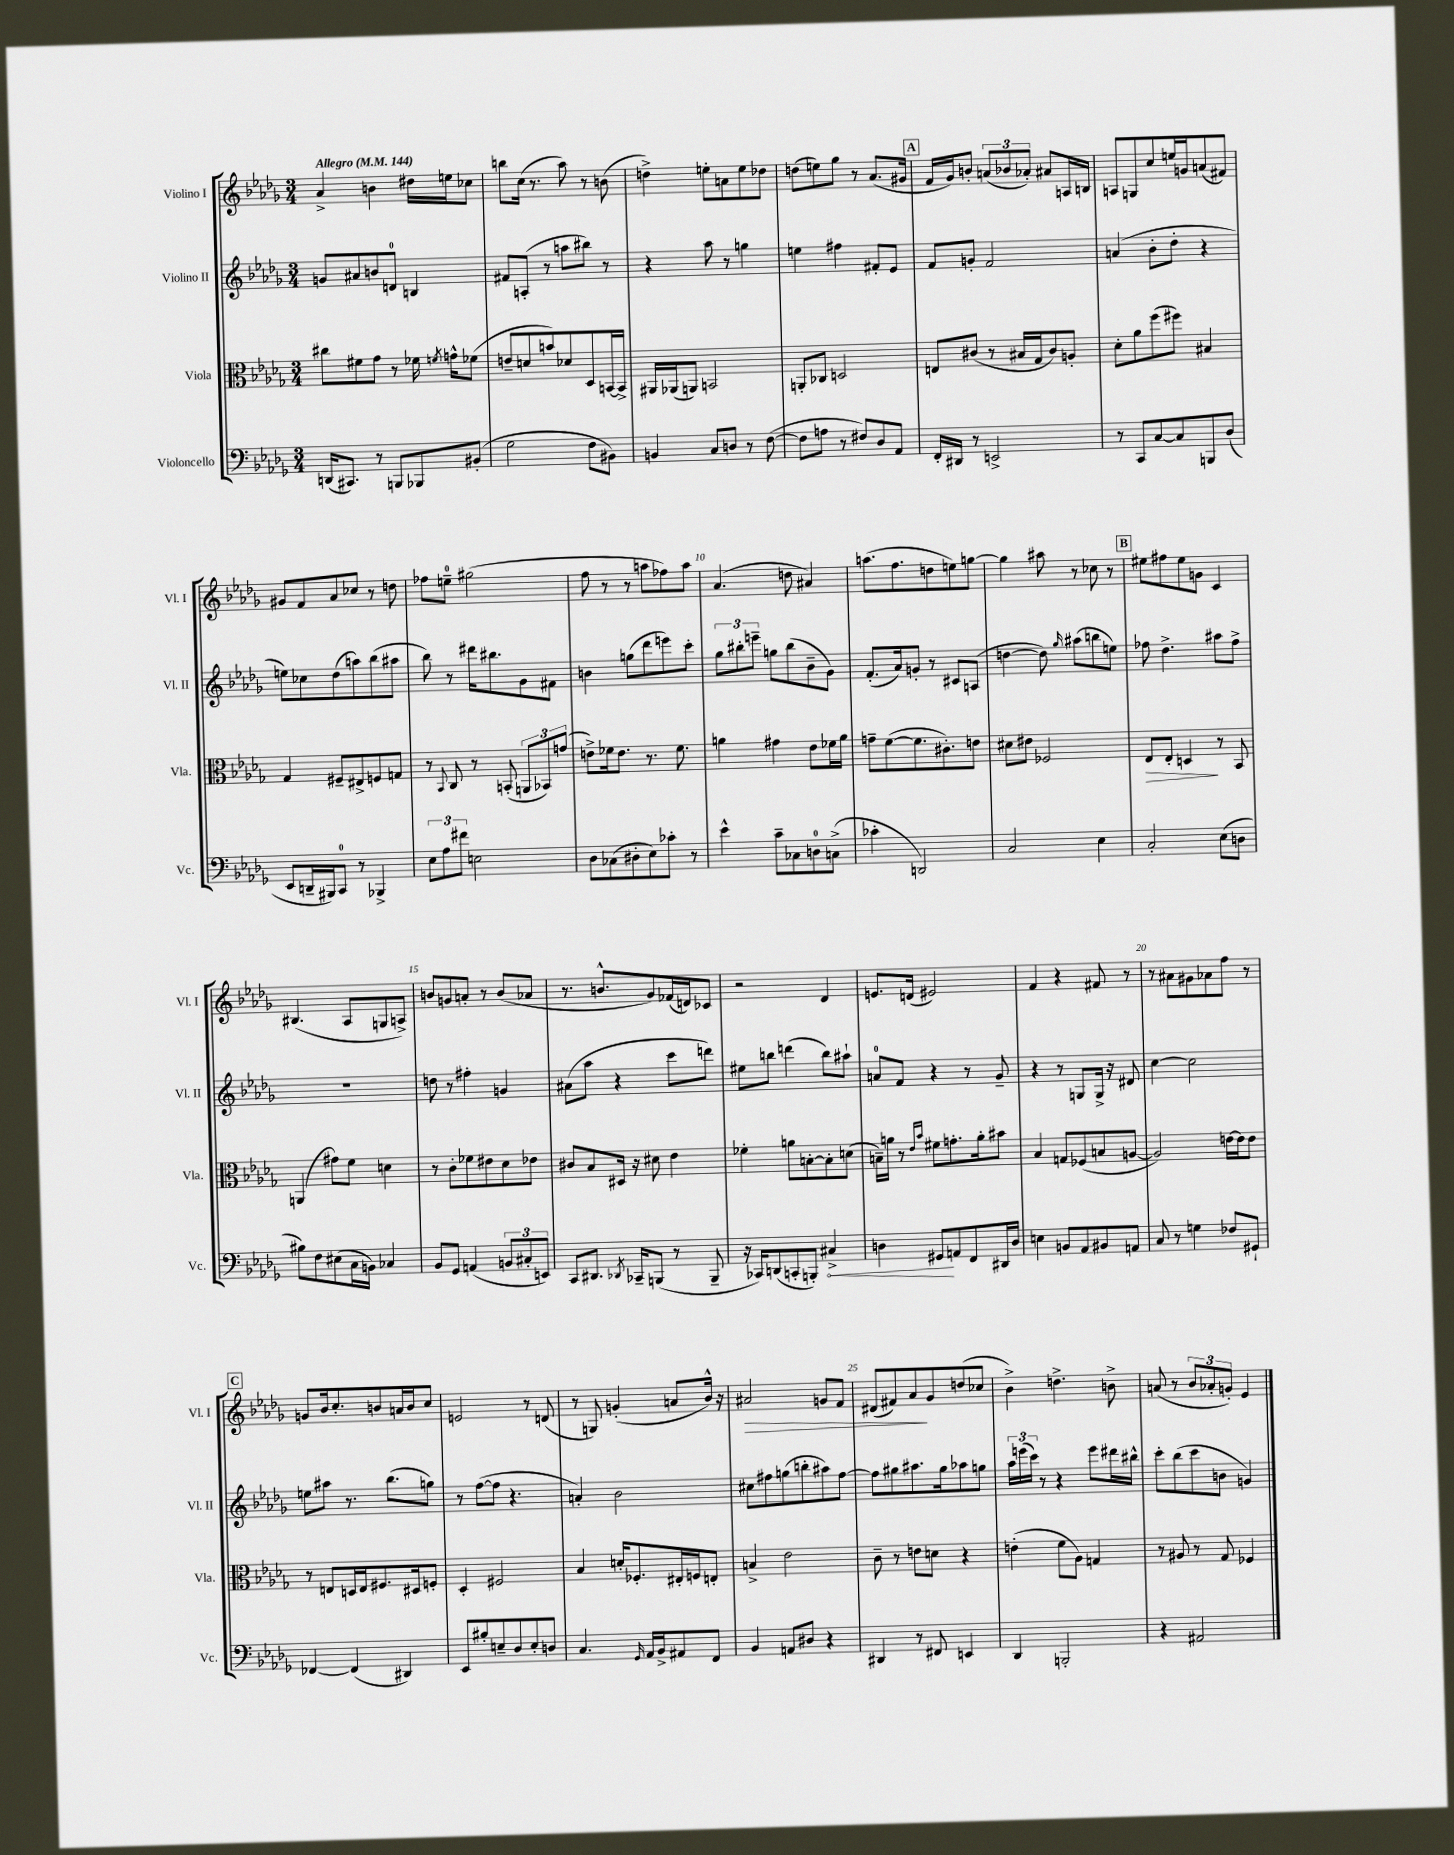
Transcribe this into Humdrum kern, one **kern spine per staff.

**kern	**dynam	**kern	**dynam	**kern	**kern	**dynam
*part4	*part4	*part3	*part3	*part2	*part1	*part1
*staff4	*staff4	*staff3	*staff3	*staff2	*staff1	*staff1
*I"Violoncello	*	*I"Viola	*	*I"Violino II	*I"Violino I	*
*I'Vc.	*	*I'Vla.	*	*I'Vl. II	*I'Vl. I	*
*clefF4	*	*clefC3	*	*clefG2	*clefG2	*
*k[b-e-a-d-g-]	*	*k[b-e-a-d-g-]	*	*k[b-e-a-d-g-]	*k[b-e-a-d-g-]	*
*M3/4	*	*M3/4	*	*M3/4	*M3/4	*
*MM144	*	*MM144	*	*MM144	*MM144	*
=1	=1	=1	=1	=1	=1	=1
!	!	!	!	!	!LO:TX:a:B:t=Allegro	!
(16DDn/KL	.	8cc#X\L	.	8gn/L	4a-^/	.
8.CC#X/J)	.	.	.	.	.	.
.	.	8f#X\	.	8a#X/	.	.
8r	.	8g-\J	.	8bn/	4bn\	.
8BBBn/L	.	8r	.	8dn/J	.	.
8BBB-X/	.	16f-X\	.	4Bn/	16dd#X\LL	.
.	.	8qfn/	.	.	.	.
.	.	16gn^^\KL	.	.	16een\J	.
(8BB#X'/J	.	(8f-X\J	.	.	8cc-X\J	.
=2	=2	=2	=2	=2	=2	=2
2G-\	.	8en~/L	.	8f#X/L	8bbn\L	.
.	.	8dn/	.	(8An'/J	(16cc\Jk	.
.	.	.	.	.	8.r	.
.	.	8bn/)	.	8r	.	.
.	.	8d-X/	.	8aan\L	8aa-\)	.
8F\L	.	8D-/	.	8bb#X\J)	8r	.
8BB#X\J)	.	[16BBn/L	.	8r	(8bn\	.
.	.	16BB^/JJ]	.	.	.	.
=3	=3	=3	=3	=3	=3	=3
4BBn/	.	16AA#X/LL	.	4r	4ddn^\)	.
.	.	(16AA-X/J	.	.	.	.
.	.	8AAn/J)	.	.	.	.
8C/L	.	2BBn/	.	8aa-\	8een'\L	.
8Dn/J	.	.	.	8r	8an\	.
8r	.	.	.	4ggn\	8ee\	.
([8F\	.	.	.	.	8dd-X\J	.
=4	=4	=4	=4	=4	=4	=4
8F\L]	.	8AAn'/L	.	4een\	(8ddn\L	.
8An\J	.	8C-X/J	.	.	8een\)	.
8r	.	2Dn/	.	4ff#X\	8gg-\J	.
8F#X/L)	.	.	.	.	8r	.
8D-/	.	.	.	8f#X'/L	(8.a-/L	.
8AA-/J	.	.	.	8e-/J	.	.
.	.	.	.	.	16g#X/Jk	.
!!LO:REH:place=s1:t=A
=5	=5	=5	=5	=5	=5	=5
16FF'/LL	.	8En/L	.	8f/L	16f/LL	.
16DD#X/JJ	.	.	.	.	16g-/J)	.
8r	.	(8c#X/J	.	8gn'/J	8bn'/J	.
2EEn^/	.	8r	.	2f/	(12an/L	.
.	.	.	.	.	12b-X/	.
.	.	16B#X/LL	.	.	.	.
.	.	.	.	.	12a-X'/J)	.
.	.	16G-/J	.	.	.	.
.	.	8c#/)	.	.	8a#X/L	.
.	.	8An'/J	.	.	16An/L	.
.	.	.	.	.	16Bn/JJ	.
=6	=6	=6	=6	=6	=6	=6
8r	.	8d-'\L	.	(4an/	8An/L	.
8CC/L	.	8a-\	.	.	8Gn/	.
[8C/	.	(8ff\	.	8b-'\L	8cc/	.
8C/]	.	8ff#X\J)	.	8dd-'\J	16een/L	.
.	.	.	.	.	16gn/J	.
8BBBn/	.	4B#X/	.	4r	(8an/	.
(8D-/J	.	.	.	.	8f#X/J)	.
!!LO:LB:g=z
=7	=7	=7	=7	=7	=7	=7
8EE-/L	.	4G-/	.	8een\L)	8g#X/L	.
16DDn~/L	.	.	.	8cc-X\	8f/	.
16BBB#X/J)	.	.	.	.	.	.
8CC/J	.	8F#X~/L	.	(8dd-\	8a-/	.
8r	.	8E#X^/	.	8aan\)	8cc-X/J	.
4BBB-X^/	.	8Fn/	.	(8bb-\	8r	.
.	.	8Gn/J	.	8aa#X\J	8ddn\	.
=8	=8	=8	=8	=8	=8	=8
12E-\L	.	8r	.	8bb-\)	8ff-X\L	.
12A-\	.	.	.	.	.	.
.	.	8qqBB-/	.	.	.	.
.	.	8C/	.	8r	8een~\J	.
12f#X\J	.	.	.	.	.	.
2En\	.	8r	.	16ddd#X\KL	(2gg#X\	.
.	.	.	.	8.bb#X\	.	.
.	.	(8BBn'/	.	.	.	.
.	.	12AAn/L	.	8g-\	.	.
.	.	12BB-X/)	.	.	.	.
.	.	.	.	8f#X\J	.	.
.	.	(12gn/J	.	.	.	.
=9	=9	=9	=9	=9	=9	=9
8D-\L	.	8en^\L)	.	4bn\	8ff\	.
(8C-X\	.	16f-X\k	.	.	8r	.
.	.	8.e\J	.	.	.	.
8D#X'\	.	.	.	(8ggn\L	8r	.
8E-\)	.	8.r	.	8ddd-\	8aan\L	.
8c-X'\J	.	.	.	8eeen\)	8ff-X\)	.
.	.	8.f-\	.	.	.	.
8r	.	.	.	8ccc'\J	8aa\J	.
=10	=10	=10	=10	=10	=10	=10
4e-^^\	.	4an\	.	12gg-\L	(4.a-/	.
.	.	.	.	12bb#X'\	.	.
.	.	.	.	12eeen~\J	.	.
8c~\L	.	4g#X\	.	8ggn\L	.	.
8C-X\	.	.	.	(8bb#\	8ddn\	.
8Dn\	.	8e-\L	.	8b-~\	4a#X/)	.
(8Cn^\J	.	16f-X\L	.	8g-\J)	.	.
.	.	16a\JJ	.	.	.	.
=11	=11	=11	=11	=11	=11	=11
4c-X'\	.	8gn~\L	.	(8.f'/L	(8.aan\L	.
.	.	([8f\	.	.	.	.
.	.	.	.	16a-/k)	8.ff\	.
2DDn/)	.	8.f\]	.	8gn'/J	.	.
.	.	.	.	8r	8ddn\	.
.	.	8.c#X'\)	.	.	.	.
.	.	.	.	8c#X/L	8een\)	.
.	.	8en\J	.	(8An/J	[8ggn\J	.
=12	=12	=12	=12	=12	=12	=12
2C/	.	8d#X\L	.	[4ddn\	4gg\]	.
.	.	8e#X\J	.	.	.	.
.	.	2F-X/	.	8dd\])	8aa#X\	.
.	.	.	.	16qqgg-/	.	.
.	.	.	.	(8aa#X\L	8r	.
4E-\	.	.	.	8bbn\	8cc-X\	.
.	.	.	.	8een\J)	8r	.
!!LO:REH:place=s1:t=B
=13	=13	=13	=13	=13	=13	=13
!	!	!	!LO:HP:b	!	!	!
2C'/	.	8E-/L	>	8ff-X\	8ee#X\L	.
.	.	8E-'/J	.	4.dd-^\	8ff#X\	.
.	.	4Dn/	.	.	8ee#\	.
.	.	.	.	.	8gn\J	.
(8E-\L	.	8r	]	8aa#X\L	4c/	.
8Dn\J	.	8BB-/	.	8ff-^\J	.	.
!!LO:LB:g=z
=14	=14	=14	=14	=14	=14	=14
8B#X\L)	.	(4AAn/	.	2.r	(4.B#X/	.
8F\	.	.	.	.	.	.
(8E#X\	.	8g#X\L)	.	.	.	.
16C\L	.	8f\J	.	.	8A-/L	.
16BBn\JJ)	.	.	.	.	.	.
4C-X/	.	4dn\	.	.	8Gn/	.
.	.	.	.	.	8An^/J)	.
=15	=15	=15	=15	=15	=15	=15
8BB-/L	.	8r	.	8ddn\	8bn/L	.
8GG-/J	.	8c'\L	.	8r	8gn/	.
(4AAn/	.	8f-X\	.	4ff#X'\	8an'/J	.
.	.	8e#X\	.	.	8r	.
12BBn/L	.	8d-\	.	4gn/	(8b/L	.
12C#X'/	.	.	.	.	.	.
.	.	8e-X\J	.	.	8a-X/J	.
12EEn/J)	.	.	.	.	.	.
=16	=16	=16	=16	=16	=16	=16
8CC/L	.	8c#X/L	.	(8a#X\L	8.r	.
8.DD#X/J	.	8B-/	.	8aa-\J	.	.
.	.	.	.	.	8.bn^^/L	.
.	.	16D#X/Jk	.	4r	.	.
8qDD-X/	.	.	.	.	.	.
16CC-X~/KL	.	16r	.	.	.	.
(8BBBn/J	.	8d#X\	.	.	8g-/)	.
8r	.	4e-\	.	8ccc\L	(16f-X/L	.
.	.	.	.	.	16dn/J)	.
8BBB~/	.	.	.	8dddn\J)	8c-X/J	.
=17	=17	=17	=17	=17	=17	=17
16r	.	4f-X'\	.	8ee#X\L	2r	.
16CC-X/KL)	.	.	.	.	.	.
(8DDn/	.	.	.	8bbn\J	.	.
8CCn'/	.	8an\L	.	(4dddn\	.	.
8BBBn'/J)	.	[8Bn'\	.	.	.	.
!	!LO:HP:b	!	!	!	!	!
4C#X^/	<	8B'\]	.	8bb\L)	4d-/	.
.	.	(8dn\J	.	8aa#X`\J	.	.
=18	=18	=18	=18	=18	=18	=18
4Dn\	.	16Bn~\LL)	.	8an/L	8.en/L	.
.	.	16an\JJ	.	.	.	.
.	.	8r	.	8f/J	.	.
.	.	.	.	.	(16dn/Jk	.
.	.	16qqe-/LL	.	.	.	.
.	.	16qqb-/JJ	.	.	.	.
8GG#X/L	.	8f#X\L	.	4r	2e#X/)	.
8AAn/	[	8.gn'\	.	.	.	.
8FF/	.	.	.	8r	.	.
.	.	16a'\k	.	.	.	.
16DD#X/L	.	8b#X\J	.	8g-~/	.	.
16D/JJ	.	.	.	.	.	.
=19	=19	=19	=19	=19	=19	=19
4En\	.	4B-/	.	4r	4f/	.
8BBn/L	.	8Gn/L	.	8r	4r	.
8AA-/	.	(8F-X/	.	8Gn/L	.	.
8BB#X/	.	8Bn/	.	16G^/Jk	8f#X/	.
.	.	.	.	16r	.	.
8AAn/J	.	[8An/J	.	8d#X/	8r	.
=20	=20	=20	=20	=20	=20	=20
8C/	.	2A/])	.	[4cc\	8r	.
8r	.	.	.	.	8a#X\L	.
4Gn\	.	.	.	2cc\]	8g#X\	.
.	.	.	.	.	8a-X\	.
8F-X/L	.	[16en\LL	.	.	8ff\J	.
.	.	16e\J]	.	.	.	.
8GG#X`/J	.	8e\J	.	.	8r	.
!!LO:LB:g=z
!!LO:REH:place=s1:t=C
=21	=21	=21	=21	=21	=21	=21
[4FF-X/	.	8r	.	8een\L	8gn/L	.
.	.	8En/L	.	8aa#X\J	16b-/k	.
.	.	.	.	.	8.cc'/	.
(4FF-/]	.	16Dn/L	.	8.r	.	.
.	.	16E/J	.	.	.	.
.	.	8.F#X/	.	.	8bn/	.
.	.	.	.	(8.bb-\L	.	.
4DD#X/)	.	.	.	.	16an/L	.
.	.	16D#X/k	.	.	16b/J	.
.	.	8Fn'/J	.	8ggn\J)	8cc/J	.
=22	=22	=22	=22	=22	=22	=22
8EE-/L	.	4D-'/	.	8r	2en/	.
8B#X'/	.	.	.	([8ff\L	.	.
8En~/	.	2F#X/	.	8ff\J]	.	.
8D-/	.	.	.	4.r	.	.
8E'/	.	.	.	.	8r	.
8Dn/J	.	.	.	.	(8dn/	.
=23	=23	=23	=23	=23	=23	=23
4.C/	.	4B-/	.	4an'/)	8r	.
.	.	.	.	.	8Gn/)	.
.	.	16dn'/KL	.	2b-\	(4gn'/	.
.	.	8.F-X'/	.	.	.	.
16qqGG-/	.	.	.	.	.	.
16AA-/LL	.	.	.	.	.	.
16BB-^/J	.	.	.	.	.	.
8AA#X/	.	16E#X'/L	.	.	8an/L	.
.	.	16Fn/J	.	.	.	.
8FF/J	.	8En'/J	.	.	16b-^^/Jk)	.
.	.	.	.	.	16r	.
=24	=24	=24	=24	=24	=24	=24
!	!	!	!	!	!	!LO:HP:b
4BB-/	.	4Bn^/	.	8cc#X\L	2a#X/	>
.	.	.	.	8ff#X\	.	.
8AAn/L	.	2e-\	.	(8ggn\	.	.
8D#X/J	.	.	.	8bbn'\	.	.
4r	.	.	.	8aa#X\)	8gn/L	.
.	.	.	.	[8ff#\J	8f/J	.
=25	=25	=25	=25	=25	=25	=25
4DD#X/	.	8c~\	.	8ff#\L]	(8d#X/L	.
.	.	8r	.	8gg#X\	8f#X/)	.
8r	.	8en\L	.	8.aa#X\	8a-/	.
8FF#X/	.	8dn\J	.	.	8g-/	]
.	.	.	.	16gg#\k	.	.
4EEn/	.	4r	.	8aa-X\	(8ddn/	.
.	.	.	.	8ggn\J	8cc-X/J	.
=26	=26	=26	=26	=26	=26	=26
4DD-/	.	(4en'\	.	24aa-\LL	4b-^\)	.
.	.	.	.	(24eeen\	.	.
.	.	.	.	24ccc\JJ)	.	.
.	.	.	.	8r	.	.
2BBBn'/	.	8f\L	.	4r	4.ddn^\	.
.	.	8A-\J)	.	.	.	.
.	.	4Gn/	.	8eee\L	.	.
.	.	.	.	16ddd#X\L	8bn^\	.
.	.	.	.	16bb#X^^\JJ	.	.
=27	=27	=27	=27	=27	=27	=27
4r	.	8r	.	8ccc'\L	(8an/	.
.	.	8A#X/	.	(8bb-\	8r	.
2AA#X/	.	8r	.	8ccc\	12b-/L	.
.	.	.	.	.	12a-X'/	.
.	.	8G-/	.	8bn\J	.	.
.	.	.	.	.	12gn'/J)	.
.	.	4F-X/	.	4gn/)	4e-/	.
==	==	==	==	==	==	==
*-	*-	*-	*-	*-	*-	*-
